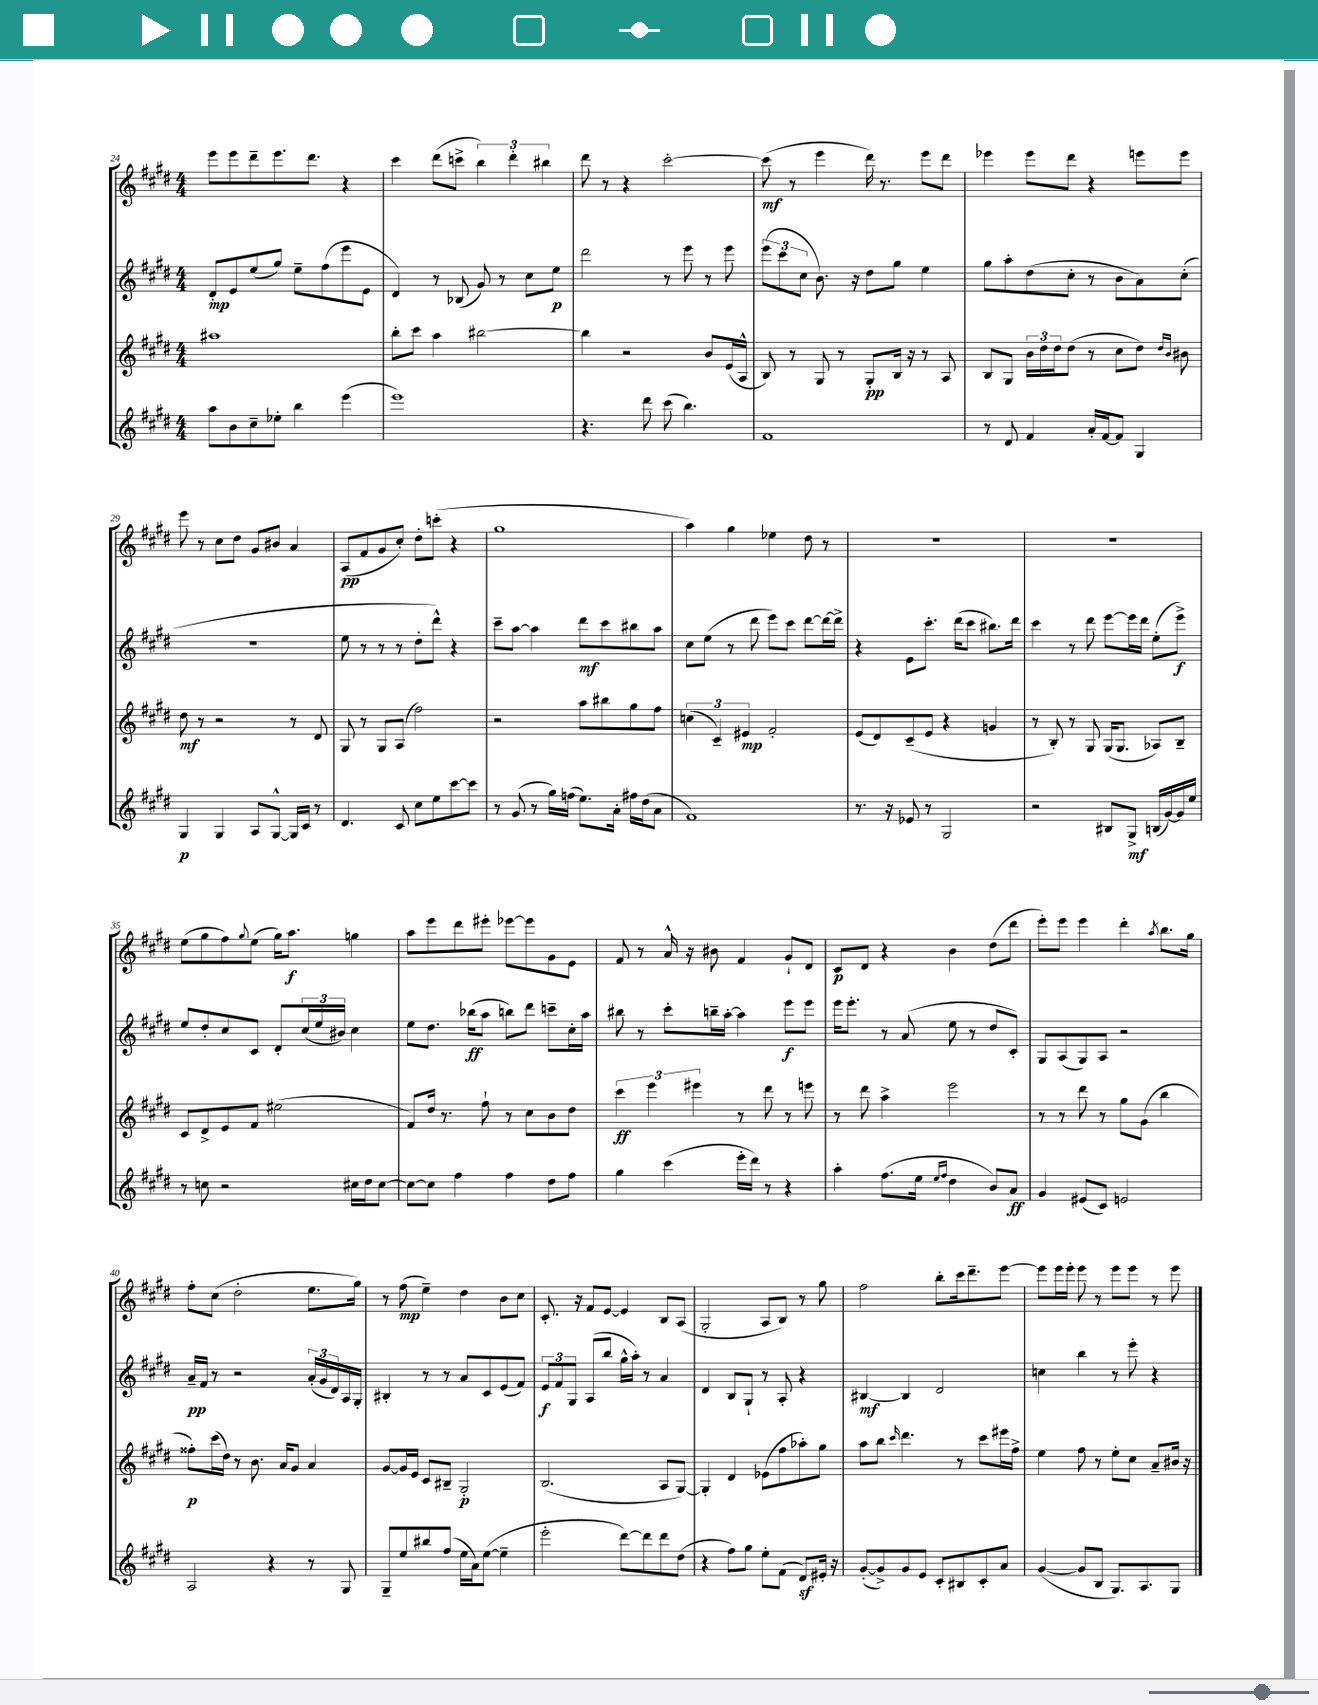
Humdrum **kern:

**kern	**dynam	**kern	**dynam	**kern	**dynam	**kern	**dynam
*part4	*part4	*part3	*part3	*part2	*part2	*part1	*part1
*staff4	*staff4	*staff3	*staff3	*staff2	*staff2	*staff1	*staff1
*clefG2	*	*clefG2	*	*clefG2	*	*clefG2	*
*k[f#c#g#d#]	*	*k[f#c#g#d#]	*	*k[f#c#g#d#]	*	*k[f#c#g#d#]	*
*M4/4	*	*M4/4	*	*M4/4	*	*M4/4	*
=24	=24	=24	=24	=24	=24	=24	=24
8aa\L	.	1aa#X	.	8d#'/L	mp	8eee\L	.
8b\	.	.	.	8e/	.	8eee\	.
8cc#~\	.	.	.	(8ee/	.	8ddd#~\	.
8ee-X'\J	.	.	.	8gg#/J)	.	8.eee\	.
4bb\	.	.	.	8ee~\L	.	.	.
.	.	.	.	.	.	8.ddd#\J	.
.	.	.	.	(8ff#\	.	.	.
(4eee\	.	.	.	8eee\	.	4r	.
.	.	.	.	8e\J	.	.	.
=25	=25	=25	=25	=25	=25	=25	=25
1eee)	.	8bb'\L	.	4d#/)	.	4ccc#\	.
.	.	8ccc#\J	.	.	.	.	.
.	.	4aa\	.	8r	.	(8ddd#\L	.
.	.	.	.	(8B-X/	.	8cccn^\J	.
.	.	[2bb#X\	.	8g#/)	.	6bb\)	.
.	.	.	.	8r	.	.	.
.	.	.	.	.	.	6ddd#'\	.
.	.	.	.	8cc#\L	.	.	.
.	.	.	.	.	.	6bb#X\	.
.	.	.	.	8ee\J	p	.	.
=26	=26	=26	=26	=26	=26	=26	=26
4.r	.	4bb#\]	.	2ddd#\	.	8ddd#\	.
.	.	.	.	.	.	8r	.
.	.	2r	.	.	.	4r	.
8ddd#\	.	.	.	.	.	.	.
(8ccc#\	.	.	.	8r	.	[2ccc#'\	.
4.bb\)	.	.	.	8eee\	.	.	.
.	.	8b/L	.	8r	.	.	.
.	.	(16e/L	.	8eee\	.	.	.
.	.	16A^^/JJ	.	.	.	.	.
=27	=27	=27	=27	=27	=27	=27	=27
1f#	.	8B/)	.	(12eee\L	.	(8ccc#\]	mf
.	.	.	.	12ccc#\	.	.	.
.	.	8r	.	.	.	8r	.
.	.	.	.	12cc#\J	.	.	.
.	.	8G#/	.	8.b\)	.	4eee\	.
.	.	8r	.	.	.	.	.
.	.	.	.	16r	.	.	.
.	.	8G#'/L	pp	8dd#\L	.	16ddd#\)	.
.	.	.	.	.	.	8.r	.
.	.	16B/Jk	.	8gg#\J	.	.	.
.	.	16r	.	.	.	.	.
.	.	8r	.	4ee\	.	8eee\L	.
.	.	8A/	.	.	.	8ddd#\J	.
=28	=28	=28	=28	=28	=28	=28	=28
8r	.	8B/L	.	8gg#\L	.	4eee-X\	.
8d#/	.	8G#/J	.	8aa'\	.	.	.
4f#/	.	24b\LL	.	(8dd#\	.	8eee-\L	.
.	.	24dd#\	.	.	.	.	.
.	.	24dd#\J	.	.	.	.	.
.	.	(8dd#\J	.	8cc#'\J	.	8ddd#\J	.
16a'/LL	.	8r	.	8r	.	4r	.
[16f#/J	.	.	.	.	.	.	.
8f#/J]	.	8cc#\L	.	8b\L	.	.	.
4G#/	.	8dd#\J)	.	8a\)	.	8eeen\L	.
.	.	16qqdd#/LL	.	.	.	.	.
.	.	16qqb/JJ	.	.	.	.	.
.	.	8b#X\	.	(8cc#'\J	.	8eee\J	.
!!LO:LB:g=z
=29	=29	=29	=29	=29	=29	=29	=29
4G#/	p	8dd#\	mf	1r	.	8eee\	.
.	.	8r	.	.	.	8r	.
4G#/	.	2r	.	.	.	8cc#\L	.
.	.	.	.	.	.	8dd#\J	.
8A/L	.	.	.	.	.	8g#/L	.
[8G#^^/J	.	.	.	.	.	8b#X/J	.
16G#/LL]	.	8r	.	.	.	4a/	.
16c#/JJ	.	.	.	.	.	.	.
8r	.	8d#/	.	.	.	.	.
=30	=30	=30	=30	=30	=30	=30	=30
4.d#/	.	8G#/	.	8ee\	.	(8A/L	pp
.	.	8r	.	8r	.	8f#/	.
.	.	8G#/L	.	8r	.	8g#/	.
8c#/	.	(8A/J	.	8r	.	8cc#'/J)	.
8cc#\L	.	2ff#\)	.	8dd#'\L	.	8dd#'\L	.
8ee\	.	.	.	8ddd#^^\J)	.	(8cccn'\J	.
[8ccc#\	.	.	.	4r	.	4r	.
8ccc#\J]	.	.	.	.	.	.	.
=31	=31	=31	=31	=31	=31	=31	=31
8r	.	2r	.	8ccc#~\L	.	1gg#	.
(8g#/	.	.	.	[8aa\J	.	.	.
8r	.	.	.	4aa\]	.	.	.
16gg#\LL)	.	.	.	.	.	.	.
(16ffn\JJ	.	.	.	.	.	.	.
8.ee\L)	.	8aa\L	.	8ddd#\L	mf	.	.
.	.	8bb#X\	.	8ccc#\	.	.	.
16a'\Jk	.	.	.	.	.	.	.
16ff#X\LL	.	8gg#\	.	8bb#X\	.	.	.
(16dd#\J	.	.	.	.	.	.	.
8a\J	.	8ff#\J	.	8aa\J	.	.	.
=32	=32	=32	=32	=32	=32	=32	=32
1f#)	.	(6ccn\	.	8cc#\L	.	4aa\)	.
.	.	.	.	(8ee\J	.	.	.
.	.	6c#~/)	.	.	.	.	.
.	.	.	.	8r	.	4gg#\	.
.	.	6e#X/	mp	.	.	.	.
.	.	.	.	8ddd#\	.	.	.
.	.	2f#'/	.	8eee\L)	.	4ee-X\	.
.	.	.	.	8ccc#\J	.	.	.
.	.	.	.	[8ddd#\L	.	8dd#\	.
.	.	.	.	16ddd#\L_	.	8r	.
.	.	.	.	16ddd#^\JJ]	.	.	.
=33	=33	=33	=33	=33	=33	=33	=33
8.r	.	(8e/L	.	4r	.	1r	.
.	.	8d#/)	.	.	.	.	.
16r	.	.	.	.	.	.	.
8e-X/	.	(8c#~/	.	8e\L	.	.	.
8r	.	8e/J	.	8.ccc#'\J	.	.	.
2G#/	.	4r	.	.	.	.	.
.	.	.	.	(16ddd#\KL	.	.	.
.	.	.	.	8ccc#\J	.	.	.
.	.	4gn/	.	8.bb#X\L)	.	.	.
.	.	.	.	16ddd#\Jk	.	.	.
=34	=34	=34	=34	=34	=34	=34	=34
2r	.	8r	.	4ccc#\	.	1r	.
.	.	8B'/)	.	.	.	.	.
.	.	8r	.	8r	.	.	.
.	.	8G#/	.	8ddd#\	.	.	.
8B#X/L	.	(16G#/KL	.	[8eee\L	.	.	.
.	.	8.G#/J	.	.	.	.	.
8G#^/J	mf	.	.	16eee\L]	.	.	.
.	.	.	.	16ddd#\JJ	.	.	.
(16Bn/LL	.	8A-X/L)	.	(8ee'\L	.	.	.
[16g#/)	.	.	.	.	.	.	.
16g#/]	.	8B~/J	.	8eee^\J)	f	.	.
16ee/JJ	.	.	.	.	.	.	.
!!LO:LB:g=z
=35	=35	=35	=35	=35	=35	=35	=35
8r	.	8c#/L	.	8ee/L	.	(8ee\L	.
8ccn\	.	8d#^/	.	8dd#'/	.	8gg#\	.
2r	.	8e/	.	8cc#/	.	8ff#\)	.
.	.	.	.	.	.	8qqgg#/	.
.	.	8f#/J	.	8c#/J	.	(8ee\J	.
.	.	(2ee#X\	.	8d#'/L	.	16gg#\KL)	.
.	.	.	.	.	.	8.aa\J	f
.	.	.	.	(24cc#/L	.	.	.
.	.	.	.	24ee/	.	.	.
.	.	.	.	24b#X/JJ)	.	.	.
16cc#X\LL	.	.	.	4cc#\	.	4ggn\	.
16dd#\J	.	.	.	.	.	.	.
[8cc#\J	.	.	.	.	.	.	.
=36	=36	=36	=36	=36	=36	=36	=36
8cc#\L_	.	8f#/L)	.	8ee\L	.	8aa\L	.
8cc#\J]	.	16dd#/Jk	.	8.dd#\J	.	8eee\	.
.	.	8.r	.	.	.	.	.
4ff#\	.	.	.	.	.	8ddd#\	.
.	.	.	.	(16bb-X\KL	ff	.	.
.	.	8ff#`\	.	8aa\J	.	8eee#X'\J	.
4ff#\	.	8r	.	8bbn\L)	.	[8eee-X\L	.
.	.	8cc#\L	.	8ddd#\J	.	8eee-\]	.
8dd#\L	.	8b\	.	8cccn~\L	.	8g#\	.
8ff#\J	.	8dd#\J	.	16cc#'\L	.	8e\J	.
.	.	.	.	16aa\JJ	.	.	.
=37	=37	=37	=37	=37	=37	=37	=37
4gg#\	.	6ccc#\	ff	8bb#X\	.	8f#/	.
.	.	.	.	8r	.	8r	.
.	.	6eee\	.	.	.	.	.
(4ccc#\	.	.	.	8ccc#'\L	.	16a^^/	.
.	.	.	.	.	.	16r	.
.	.	6eee#X\	.	.	.	.	.
.	.	.	.	16bbn~\L	.	8b#X\	.
.	.	.	.	[16aa'\JJ	.	.	.
16eee'\LL	.	8r	.	4aa\]	.	4f#/	.
16ddd#\JJ)	.	.	.	.	.	.	.
8r	.	8ddd#\	.	.	.	.	.
4r	.	8r	.	8eee\L	f	8g#`/L	.
.	.	8eeen\	.	8eee\J	.	8d#/J	.
=38	=38	=38	=38	=38	=38	=38	=38
4aa'\	.	8r	.	16eee\KL	.	8c#/L	p
.	.	.	.	8.eee'\J	.	.	.
.	.	8ddd#\	.	.	.	8d#/J	.
(8.ff#\L	.	4aa^\	.	8r	.	4r	.
.	.	.	.	(8a/	.	.	.
16ee\Jk	.	.	.	.	.	.	.
16qqee/LL	.	.	.	.	.	.	.
16qqff#/JJ	.	.	.	.	.	.	.
4dd#\	.	2eee\	.	8ee\	.	4b\	.
.	.	.	.	8r	.	.	.
8b/L)	.	.	.	8dd#/L	.	(8dd#\L	.
8a/J	ff	.	.	8c#'/J)	.	8ddd#\J	.
=39	=39	=39	=39	=39	=39	=39	=39
4g#/	.	8r	.	8G#/L	.	8eee'\L)	.
.	.	8r	.	(8A/	.	8eee\J	.
(8e#X/L	.	8ddd#\	.	8G#/)	.	4eee\	.
8c#/J)	.	8r	.	8A/J	.	.	.
2en/	.	8gg#\L	.	2r	.	4ddd#'\	.
.	.	(8g#\J	.	.	.	.	.
.	.	.	.	.	.	8qaa/	.
.	.	4bb\	.	.	.	8.bb\L	.
.	.	.	.	.	.	16gg#\Jk	.
!!LO:LB:g=z
=40	=40	=40	=40	=40	=40	=40	=40
2A/	.	8ff##X'\L)	p	16a~/LL	pp	8ff#'\L	.
.	.	.	.	16f#/JJ	.	.	.
.	.	(16ccc#\L	.	8r	.	(8cc#\J	.
.	.	16dd#\JJ)	.	.	.	.	.
.	.	8r	.	2r	.	2dd#'\	.
.	.	8.b\	.	.	.	.	.
4r	.	.	.	.	.	.	.
.	.	16a/KL	.	.	.	.	.
.	.	8g#/J	.	.	.	.	.
8r	.	4a/	.	(24a'/LL	.	8.ee\L	.
.	.	.	.	24g#/	.	.	.
.	.	.	.	24d#/)	.	.	.
8G#/	.	.	.	16A/	.	.	.
.	.	.	.	16G#'/JJ	.	16gg#\Jk)	.
=41	=41	=41	=41	=41	=41	=41	=41
8G#~/L	.	[8g#/L	.	4B#X'/	.	8r	.
8ee/	.	16g#/L]	.	.	.	(8ff#\	mp
.	.	16e/JJ	.	.	.	.	.
8bb#X/	.	8c#/L	.	8r	.	4ee~\)	.
(8ff#/J	.	8B#X~/J	.	8r	.	.	.
16ee\LL	.	2G#'/	p	8a/L	.	4dd#\	.
16a\J)	.	.	.	.	.	.	.
([8ee\J	.	.	.	8c#/	.	.	.
4ee~\]	.	.	.	(8e/	.	8b\L	.
.	.	.	.	8f#/J)	.	8cc#\J	.
=42	=42	=42	=42	=42	=42	=42	=42
2eee'\	.	(2.B/	.	12e/L	f	8.c#'/	.
.	.	.	.	12f#/	.	.	.
.	.	.	.	12G#/J	.	.	.
.	.	.	.	.	.	16r	.
.	.	.	.	(8A/L	.	8f#/L	.
.	.	.	.	8bb/J	.	[8e/J	.
[8ddd#\L)	.	.	.	16gg#^^\LL	.	4e/]	.
.	.	.	.	16aa'\JJ)	.	.	.
8ddd#\]	.	.	.	8r	.	.	.
8ddd#\	.	8A/L	.	4a/	.	8B/L	.
(8dd#\J	.	[8G#/J)	.	.	.	(8A/J	.
=43	=43	=43	=43	=43	=43	=43	=43
4r	.	4G#'/]	.	4d#/	.	2G#'/	.
8ff#\L)	.	4d#/	.	8B/L	.	.	.
8gg#\J	.	.	.	8G#`/J	.	.	.
8ee'\L	.	(8e-X\L	.	8r	.	8A/L	.
(8f#\J	.	8ff#\	.	8A'/	.	8B/J)	.
8d#z/L)	.	8aa-X'\)	.	4r	.	8r	.
16e#X'/Jk	.	8gg#\J	.	.	.	8gg#\	.
16r	.	.	.	.	.	.	.
=44	=44	=44	=44	=44	=44	=44	=44
([8g#'/L	.	8aa\L	.	[4B#X/	mf	2ff#\	.
8g#^/])	.	8bb\J	.	.	.	.	.
.	.	16qqccc#/	.	.	.	.	.
8g#/	.	4.ddd#\	.	4B#/]	.	.	.
8e/J	.	.	.	.	.	.	.
8c#'/L	.	.	.	2d#/	.	8bb'\L	.
8B#X/	.	8r	.	.	.	16ccc#\k	.
.	.	.	.	.	.	8.ddd#~\	.
8c#'/	.	8ccc#\L	.	.	.	.	.
8a/J	.	16eee#X\L	.	.	.	[8eee\J	.
.	.	16ff#^\JJ	.	.	.	.	.
=45	=45	=45	=45	=45	=45	=45	=45
([4g#/	.	4ee\	.	4ccn\	.	8eee\L]	.
.	.	.	.	.	.	16eee\L	.
.	.	.	.	.	.	16eee'\JJ	.
8g#/L]	.	8ff#\	.	4bb\	.	8eee\	.
8B/J	.	8r	.	.	.	8r	.
8.G#/L)	.	8ee'\L	.	8r	.	8eee\L	.
.	.	8cc#\J	.	8eee'\	.	8eee\J	.
8.A/	.	.	.	.	.	.	.
.	.	8a~/L	.	4r	.	8r	.
8G#/J	.	16b#X/Jk	.	.	.	8eee\	.
.	.	16r	.	.	.	.	.
==	==	==	==	==	==	==	==
*-	*-	*-	*-	*-	*-	*-	*-
